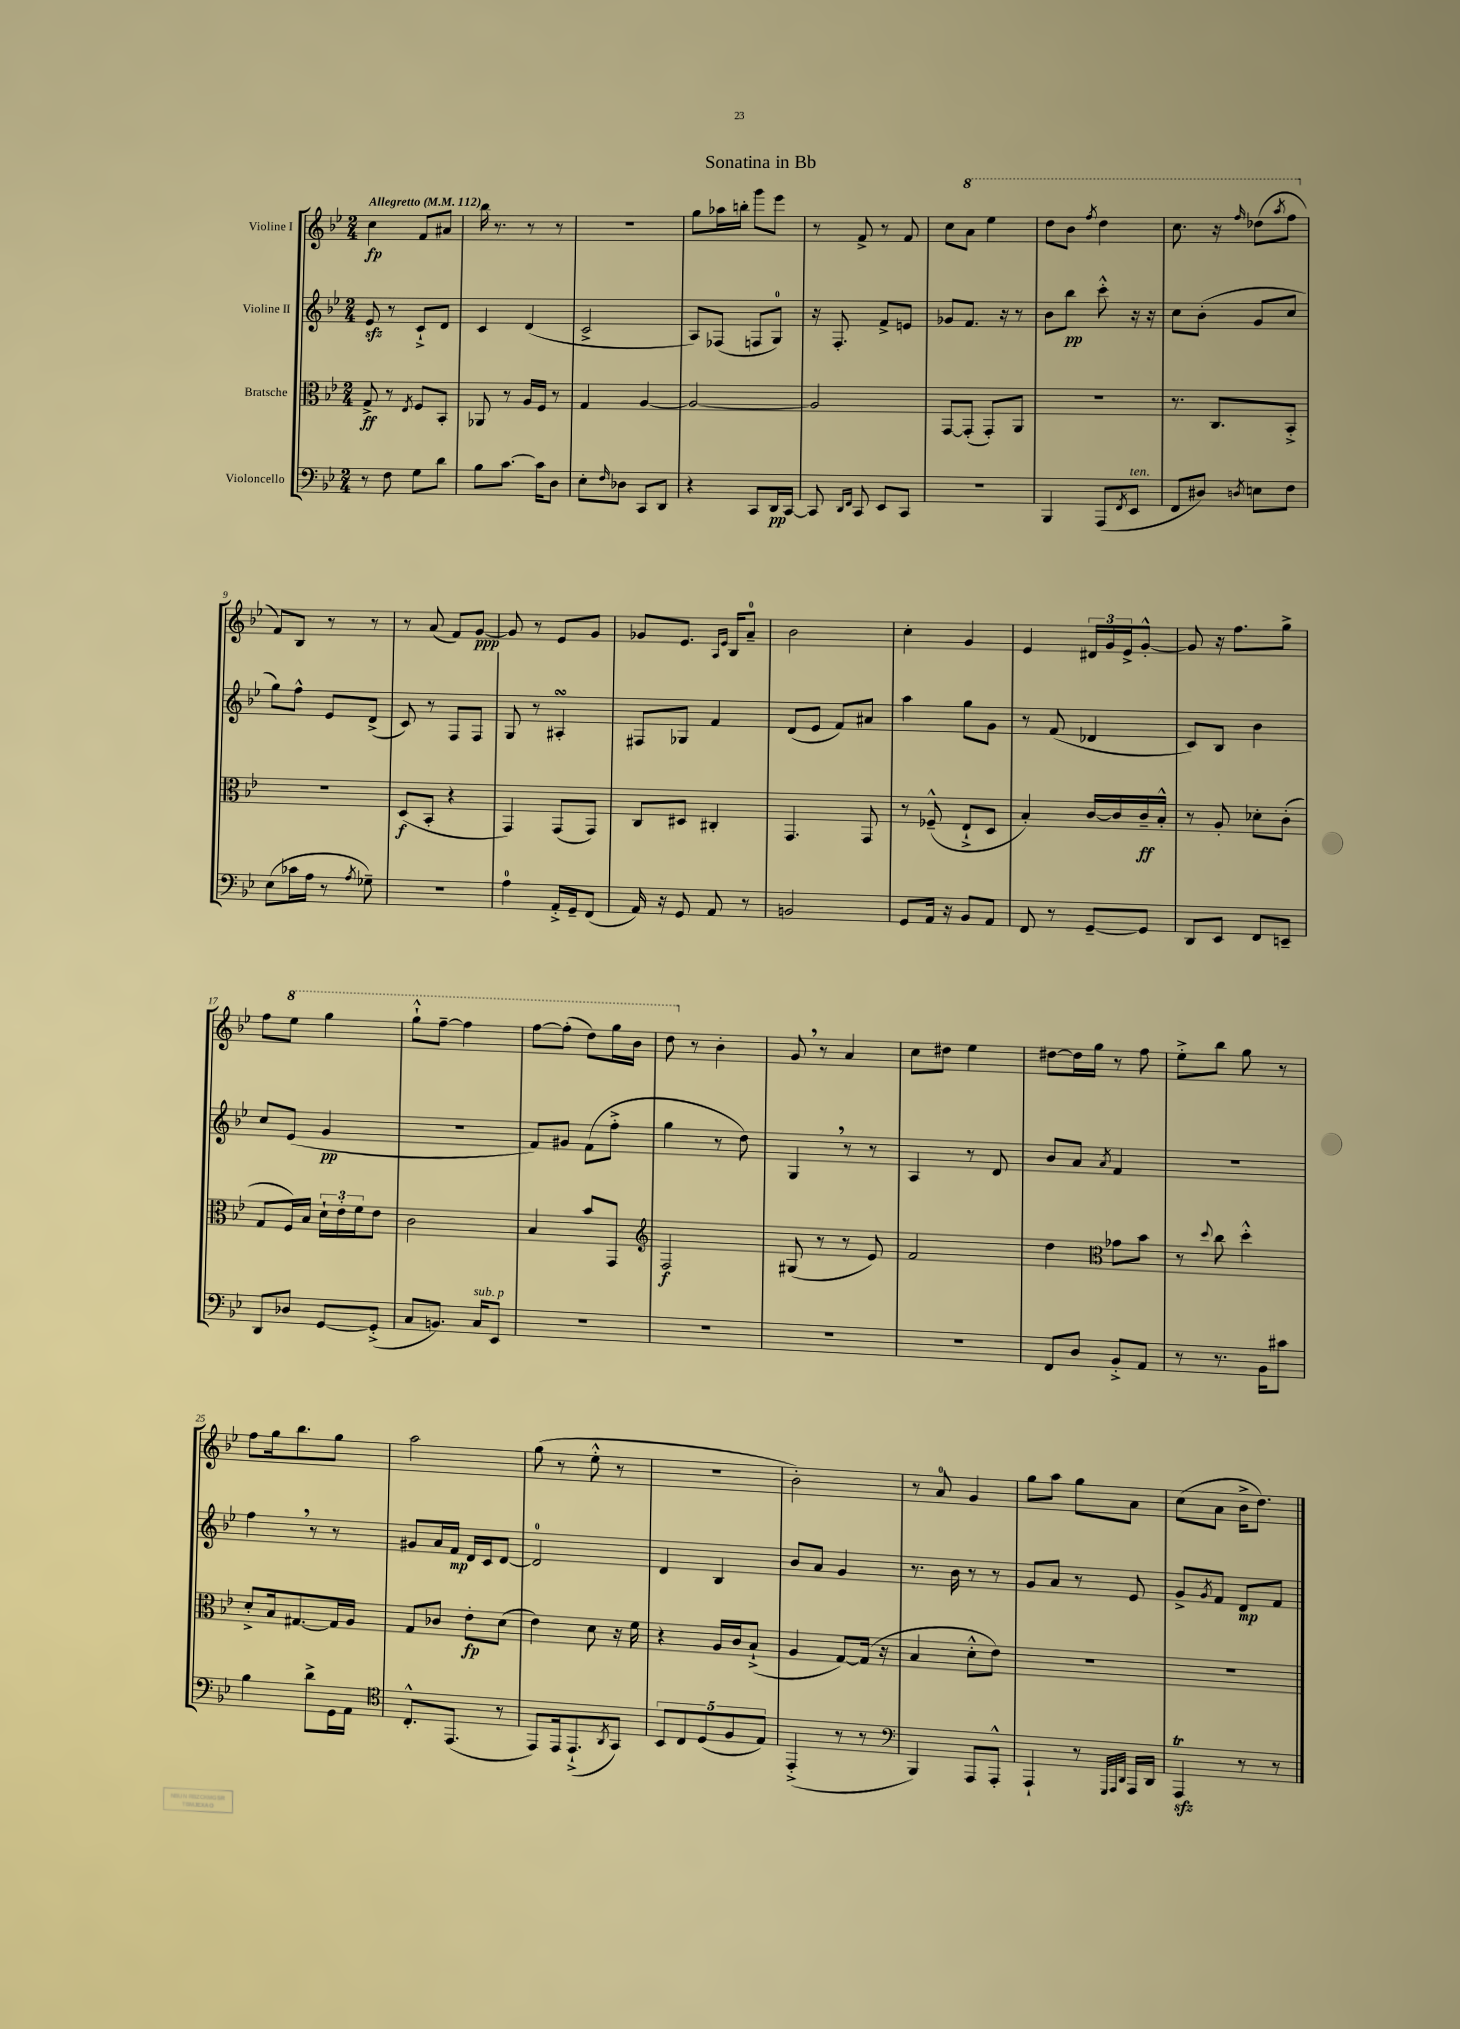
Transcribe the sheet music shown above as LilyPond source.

\header { title = "Sonatina in Bb" }
<<
\new StaffGroup <<
\new Staff = "s0" \with { instrumentName = "Violine I" } {
    \clef treble \key bes \major \numericTimeSignature \time 2/4 \tempo "Allegretto" 4 = 112
    c''4\fp f'8 ais'8 |
    bes''16 r8. r8 r8 |
    r2 |
    g''8 aes''16 b''16-. g'''8 ees'''8 |
    r8 f'8-> r8 f'8 |
    c''8 \ottava #1 a''8 ees'''4 |
    d'''8 bes''8 \acciaccatura { f'''8 } d'''4 |
    c'''8. r16 \grace { f'''16 } des'''8( \acciaccatura { a'''8 } f'''8 \ottava #0 |
    f'8) bes8 r8 r8 |
    r8 a'8( f'8) g'8~\ppp |
    g'8 r8 ees'8 g'8 |
    ges'8 ees'8. \grace { a16 ees'16 } bes16 a'8-0-- |
    bes'2 |
    c''4-. g'4 |
    ees'4 \tuplet 3/2 { dis'16 g'16 ees'16-> } g'8~-.-^ |
    g'8 r16 f''8. g''8-> |
    f''8 \ottava #1 ees'''8 g'''4 |
    g'''8-!-^ f'''8~-- f'''4 |
    f'''8~ f'''8-.( d'''8) g'''16 bes''16 |
    d'''8 \ottava #0 r8 bes'4-. |
    g'8 \breathe r8 a'4 |
    c''8 dis''8 ees''4 |
    dis''8~ dis''16 g''16 r8 f''8 |
    ees''8-.-> bes''8 g''8 r8 |
    f''8 g''16 bes''8. g''8 |
    a''2 |
    g''8( r8 ees''8-.-^ r8 |
    r2 |
    bes'2-.) |
    r8 a'8-0 g'4 |
    g''8 a''8 g''8 a'8 |
    c''8( a'8 bes'16-> d''8.) \bar "|." |
}
\new Staff = "s1" \with { instrumentName = "Violine II" } {
    \clef treble \key bes \major \numericTimeSignature \time 2/4
    ees'8\sfz r8 c'8-!-> d'8 |
    c'4 d'4( |
    c'2-> |
    a8) fes8( f8 g8-0) |
    r16 f8.-. f'8-> e'8 |
    ges'8 f'8. r16 r8 |
    bes'8 bes''8\pp c'''8-.-^ r16 r16 |
    c''8 bes'8-.( g'8 c''8 |
    g''8) f''8-^ ees'8 d'8->( |
    c'8) r8 f8 f8 |
    g8 r8 ais4-.\turn |
    fis8 ges8 f'4 |
    d'8( ees'8 f'8) ais'8 |
    a''4 g''8 g'8 |
    r8 f'8( des'4 |
    c'8) bes8 bes'4 |
    c''8 ees'8( g'4\pp |
    r2 |
    f'8) gis'8 f'8( f''8-.-> |
    g''4 r8 d''8) |
    g4 \breathe r8 r8 |
    a4 r8 d'8 |
    bes'8 a'8 \acciaccatura { a'8 } f'4 |
    R2 |
    f''4 \breathe r8 r8 |
    gis'8 a'16 f'16\mp d'16 c'16 d'8~ |
    d'2-0 |
    d'4 bes4 |
    bes'8 a'8 g'4 |
    r8. bes'16 r8 r8 |
    g'8 a'8 r8 ees'8 |
    g'8-> \acciaccatura { g'8 } f'8 d'8\mp f'8 \bar "|." |
}
\new Staff = "s2" \with { instrumentName = "Bratsche" } {
    \clef alto \key bes \major \numericTimeSignature \time 2/4
    g8->\ff r8 \acciaccatura { ees8 } f8 bes,8-. |
    aes,8 r8 a16 f16 r8 |
    g4 a4~ |
    a2~ |
    a2 |
    g,8~ g,8-.( g,8-.) a,8 |
    R2 |
    r8. c8. bes,8-.-> |
    R2 |
    d8\f( bes,8-. r4 |
    g,4) g,8( g,8) |
    c8 dis8 cis4-. |
    g,4. g,8 |
    r8 fes8---^( ees8-!-> d8 |
    bes4-.) c'16~ c'16 c'16--\ff bes16-.-^ |
    r8 a8-. des'8-. c'8-.( |
    g8 f16) bes16 \tuplet 3/2 { d'16-! ees'16-. f'16 } ees'8 |
    c'2 |
    bes4 bes'8 g,8 |
    \clef treble f2\f |
    gis8( r8 r8 ees'8) |
    f'2 |
    d''4 \clef alto ges'8 bes'8 |
    r8 \appoggiatura { d''8 } c''8 d''4-.-^ |
    d'8-.-> bes16 gis8.~ gis16 a16 |
    g8 ces'8 ees'8-.\fp d'8( |
    ees'4) d'8 r16 f'16 |
    r4 a16 c'16 bes8-!->( |
    a4 g8~) g16( r16 |
    bes4 d'8-.-^ ees'8) |
    R2 |
    R2 \bar "|." |
}
\new Staff = "s3" \with { instrumentName = "Violoncello" } {
    \clef bass \key bes \major \numericTimeSignature \time 2/4
    r8 f8 g8 d'8 |
    bes8 c'8.~ c'16 d8 |
    ees8-. \grace { f16 } des8 c,8 d,8 |
    r4 c,8 d,16\pp c,16~ |
    c,8 \grace { d,16 f,16 } c,8 ees,8 c,8 |
    r2 |
    bes,,4 a,,8( \acciaccatura { f,8 } ees,8^\markup { \italic "ten." } |
    f,8 dis8) \acciaccatura { d8 } e8 f8 |
    ees8( ces'16 a16 r8 \acciaccatura { a8 } ges8--) |
    r2 |
    a4-0 a,16-.-> g,16-- f,8( |
    a,16) r16 g,8 a,8 r8 |
    b,2 |
    g,8 a,16 r16 bes,8 a,8 |
    f,8 r8 g,8~-- g,8 |
    d,8 ees,8 f,8 e,8-- |
    d,8 des8 g,8~ g,8-.->( |
    c8 b,8.) c16^\markup { \italic "sub. p" } ees,8 |
    r2 |
    r2 |
    R2 |
    R2 |
    f,8 d8 bes,8-.-> a,8 |
    r8 r8. bes,16 cis'8 |
    bes4 d'8-> g,16 a,16 |
    \clef tenor c8.-.-^ ees,8.( r8 |
    ees,8) ees,16 ees,8.-!->( \acciaccatura { a,8 } g,8) |
    \tuplet 5/4 { bes,8 c8 d8( f8 ees8) } |
    ees,4-.->( r8 r8 |
    \clef bass bes,,4) a,,8 a,,8-.-^ |
    a,,4-! r8 \grace { g,,32 a,,32 d,32 } a,,16 d,16 |
    a,,4\trill\sfz r8 r8 \bar "|." |
}
>>
>>
